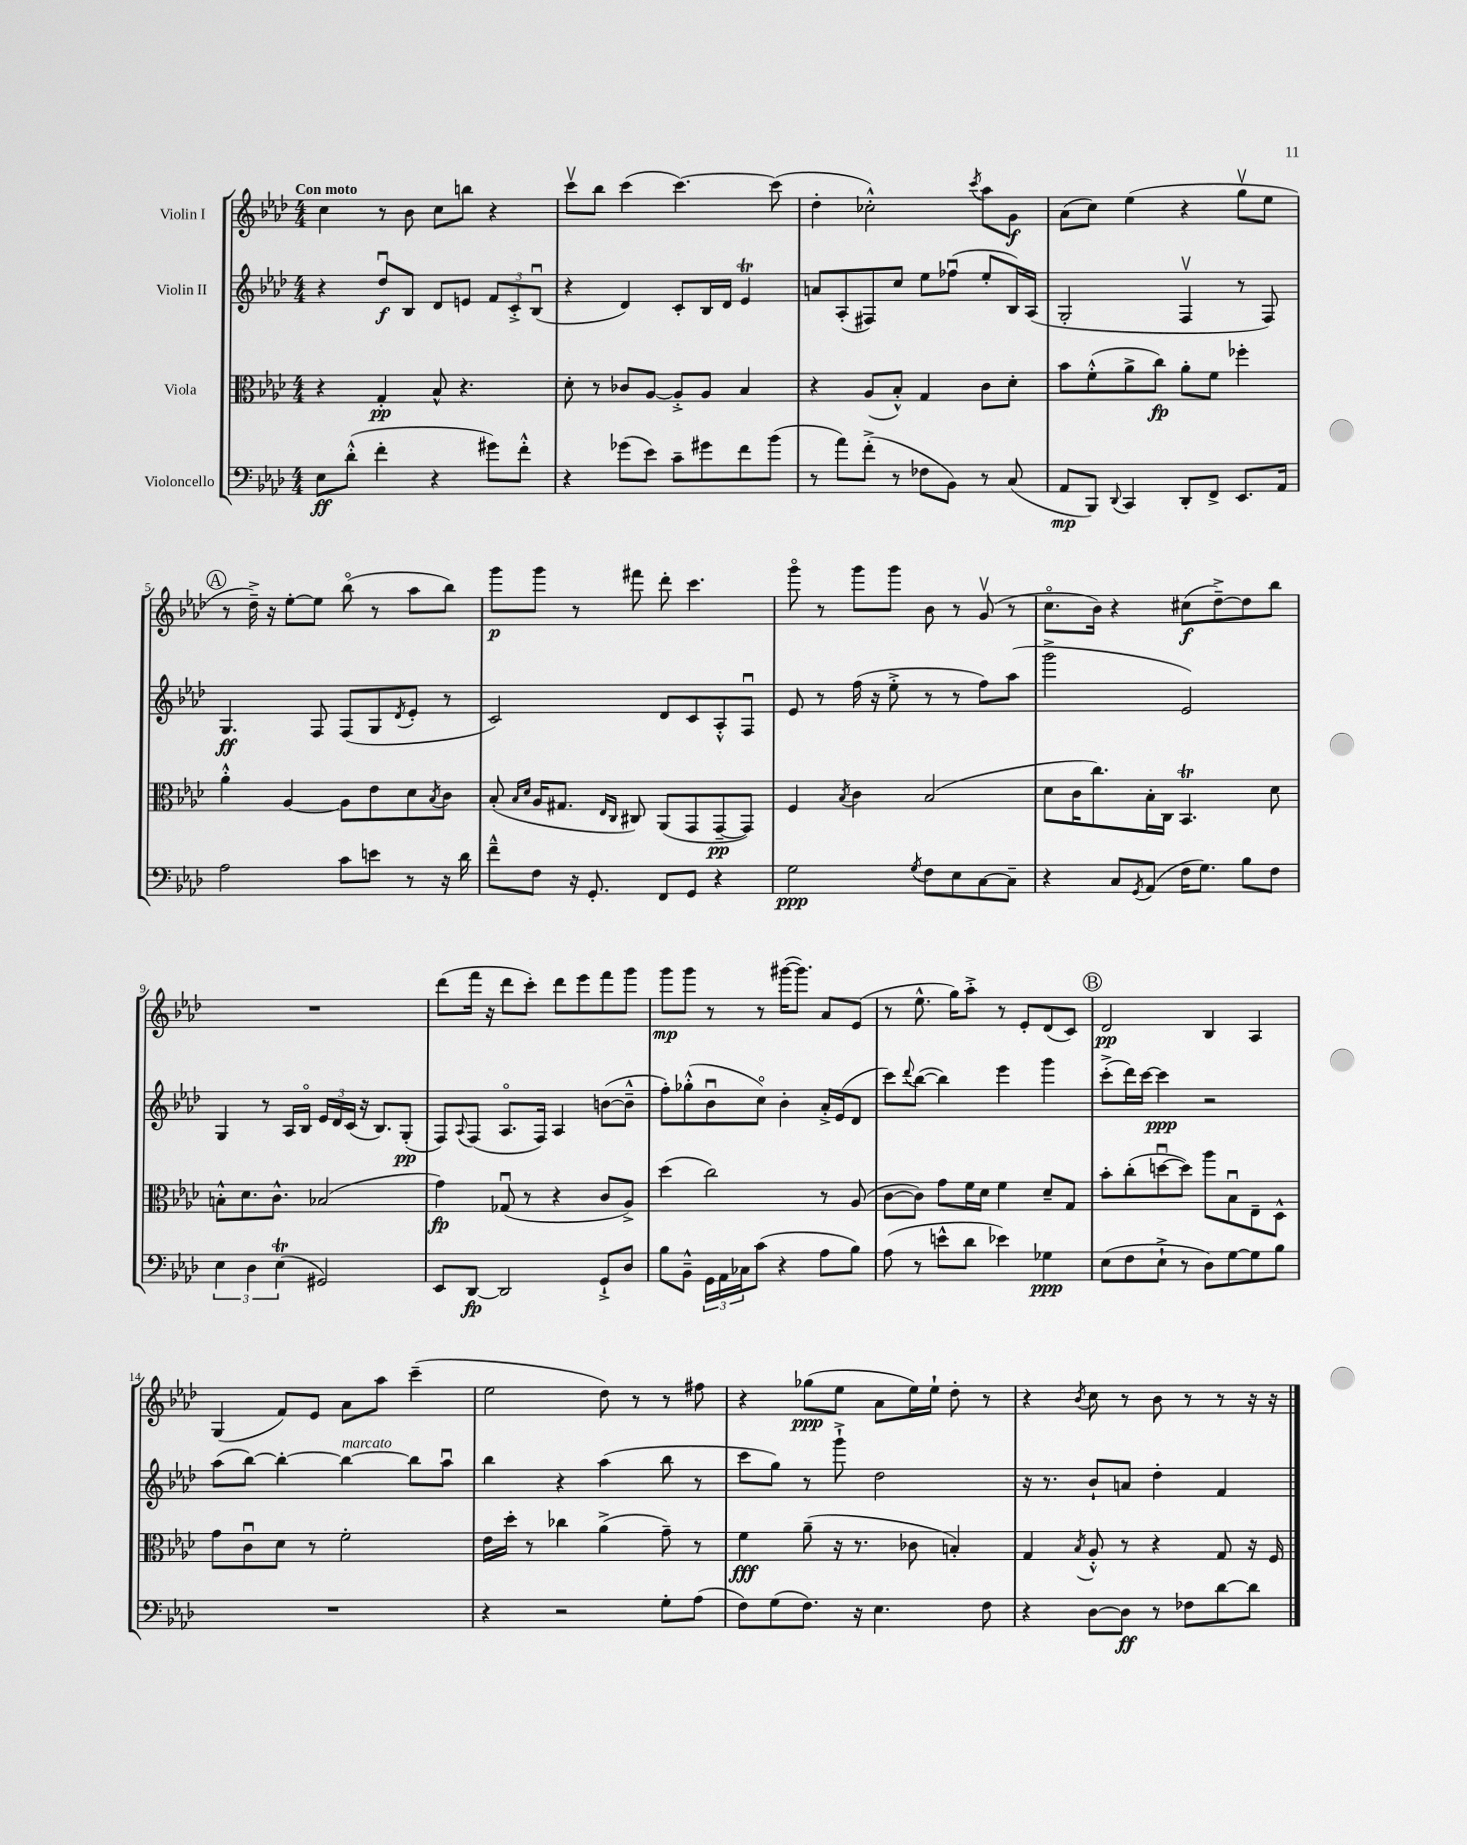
<<
\new StaffGroup <<
\new Staff = "s0" \with { instrumentName = "Violin I" } {
    \clef treble \key aes \major \numericTimeSignature \time 4/4 \tempo "Con moto"
    c''4 r8 bes'8 c''8 b''8 r4 |
    c'''8\upbow bes''8 c'''4( c'''4.~) c'''8( |
    des''4-. ces''2-.-^) \acciaccatura { c'''8 } aes''8 g'8\f |
    aes'8( c''8) ees''4( r4 g''8\upbow ees''8 |
    \mark \markup { \circle "A" } r8 des''16--->) r16 ees''8~-. ees''8 bes''8\flageolet( r8 aes''8 bes''8) |
    g'''8\p g'''8 r8 fis'''8 des'''8-. c'''4. |
    g'''8\flageolet r8 g'''8 g'''8 bes'8 r8 g'8\upbow( r8 |
    c''8.\flageolet bes'16) r4 cis''8\f( des''8~--->) des''8 bes''8 |
    R1 |
    des'''8( f'''16 r16 des'''8 c'''8-.) des'''8 ees'''8 f'''8 g'''8 |
    g'''8\mp g'''8 r8 r8 gis'''16~( gis'''8.) aes'8 ees'8( |
    r8 ees''8.-^ g''16) aes''8-.-> r8 ees'8-. des'8( c'8) |
    \mark \markup { \circle "B" } des'2\pp bes4 aes4 |
    g4( f'8) ees'8 aes'8 aes''8 c'''4--( |
    ees''2 des''8) r8 r8 fis''8 |
    r4 ges''8\ppp( ees''8 aes'8 ees''16) ees''16-! des''8-. r8 |
    r4 \acciaccatura { bes'8 } c''8 r8 bes'8 r8 r8 r16 r16 \bar "|." |
}
\new Staff = "s1" \with { instrumentName = "Violin II" } {
    \clef treble \key aes \major \numericTimeSignature \time 4/4
    r4 des''8\downbow\f bes8 des'8 e'8 \tuplet 3/2 { f'8 c'8-.-> bes8\downbow( } |
    r4 des'4) c'8-. bes16 des'16 ees'4\trill |
    a'8 aes8-.( fis8) c''8 ees''8 fes''8\downbow( ees''8-. bes16) aes16( |
    g2-. f4\upbow r8 f8) |
    \mark \markup { \circle "A" } g4.\ff f8 f8( g8 \acciaccatura { des'8 } ees'8-. r8 |
    c'2) des'8 c'8 aes8-.-^ f8\downbow |
    ees'8 r8 f''16( r16 ees''8-.-> r8 r8 f''8) aes''8( |
    g'''2-> ees'2) |
    g4 r8 aes16 bes16\flageolet \tuplet 3/2 { ees'16 des'16 c'16( } r16 bes8.) g8-.\pp( |
    f8) \appoggiatura { aes8 } f8( aes8.\flageolet f16) aes4 b'8~( b'8---^ |
    f''8-.) ges''8-.-^( bes'8\downbow c''8\flageolet) bes'4-. aes'16-.-> ees'16( des'8 |
    c'''8) \appoggiatura { des'''8 } bes''8~( bes''4) ees'''4 g'''4 |
    \mark \markup { \circle "B" } c'''8-.->( des'''16) c'''16~ c'''4\ppp r2 |
    aes''8( bes''8~) bes''4~-. bes''4~^\markup { \italic "marcato" } bes''8 aes''8\downbow |
    bes''4 r4 aes''4( bes''8 r8 |
    c'''8 g''8) r8 g'''8-!-> des''2 |
    r16 r8. bes'8-! a'8 des''4-. f'4 \bar "|." |
}
\new Staff = "s2" \with { instrumentName = "Viola" } {
    \clef alto \key aes \major \numericTimeSignature \time 4/4
    r4 g4-.\pp bes8-^ r4. |
    des'8-. r8 ces'8 aes8~ aes8-.-> aes8 bes4 |
    r4 aes8( bes8-.-^) g4 c'8 des'8-. |
    bes'8 f'8-.-^( aes'8-> c''8\fp) aes'8-. f'8 fes''4-. |
    \mark \markup { \circle "A" } aes'4-.-^ aes4~ aes8 ees'8 des'8 \acciaccatura { bes8 } c'8 |
    bes8-.( \grace { bes16 des'16 } aes16 gis8. \grace { ees16 c16 } cis8) aes,8( g,8 g,8~--\pp g,8) |
    f4 \acciaccatura { bes8 } c'4 bes2( |
    des'8 c'16 c''8.) bes16-. c16 bes,4.\trill des'8 |
    b8-.-^ des'8. c'8.-^ bes2( |
    g'4\fp) ges8\downbow( r8 r4 c'8 aes8->) |
    des''4( c''2) r8 aes8( |
    c'8~ c'8) g'8 f'16 des'16 f'4 des'8-- g8 |
    \mark \markup { \circle "B" } bes'8-. c''8-.( d''8~\downbow d''8) aes''8 bes8\downbow ees8-- des8-^ |
    g'8 c'8\downbow des'8 r8 f'2-. |
    ees'16 des''16-. r8 ces''4 aes'4->( g'8--) r8 |
    f'4\fff aes'8--( r16 r8. ces'8 b4-.) |
    g4 \acciaccatura { bes8 } aes8-.-^ r8 r4 g8 r16 f16 \bar "|." |
}
\new Staff = "s3" \with { instrumentName = "Violoncello" } {
    \clef bass \key aes \major \numericTimeSignature \time 4/4
    ees8\ff des'8-.-^( f'4-. r4 gis'8) f'8-.-^ |
    r4 ges'8( ees'8) c'8-- gis'8 f'8 bes'8( |
    r8 aes'8) f'8-.->( r8 fes8 bes,8) r8 c8( |
    aes,8\mp bes,,8) \appoggiatura { des,8 } c,4 des,8-. f,8-> ees,8. aes,16 |
    \mark \markup { \circle "A" } aes2 c'8 e'8 r8 r16 des'16 |
    f'8---^ f8 r16 g,8.-. f,8 g,8 r4 |
    g2\ppp \acciaccatura { g8 } f8 ees8 c8~ c8-- |
    r4 c8 \acciaccatura { g,8 } aes,8( f16 g8.) bes8 f8 |
    \tuplet 3/2 { ees4 des4 ees4\trill( } gis,2) |
    ees,8 des,8~\fp des,2 g,8-!-> des8 |
    bes8 bes,8---^ \tuplet 3/2 { g,16 aes,16 ces16 } c'8( r4 aes8 bes8) |
    aes8( r8 e'8-^ des'8 ees'4) ges4\ppp |
    \mark \markup { \circle "B" } ees8( f8 ees8-!-> r8 des8) g8~ g8 bes8 |
    R1 |
    r4 r2 g8-. aes8( |
    f8) g8( f8.) r16 ees4. f8 |
    r4 des8~ des8\ff r8 fes8 des'8~ des'8 \bar "|." |
}
>>
>>
